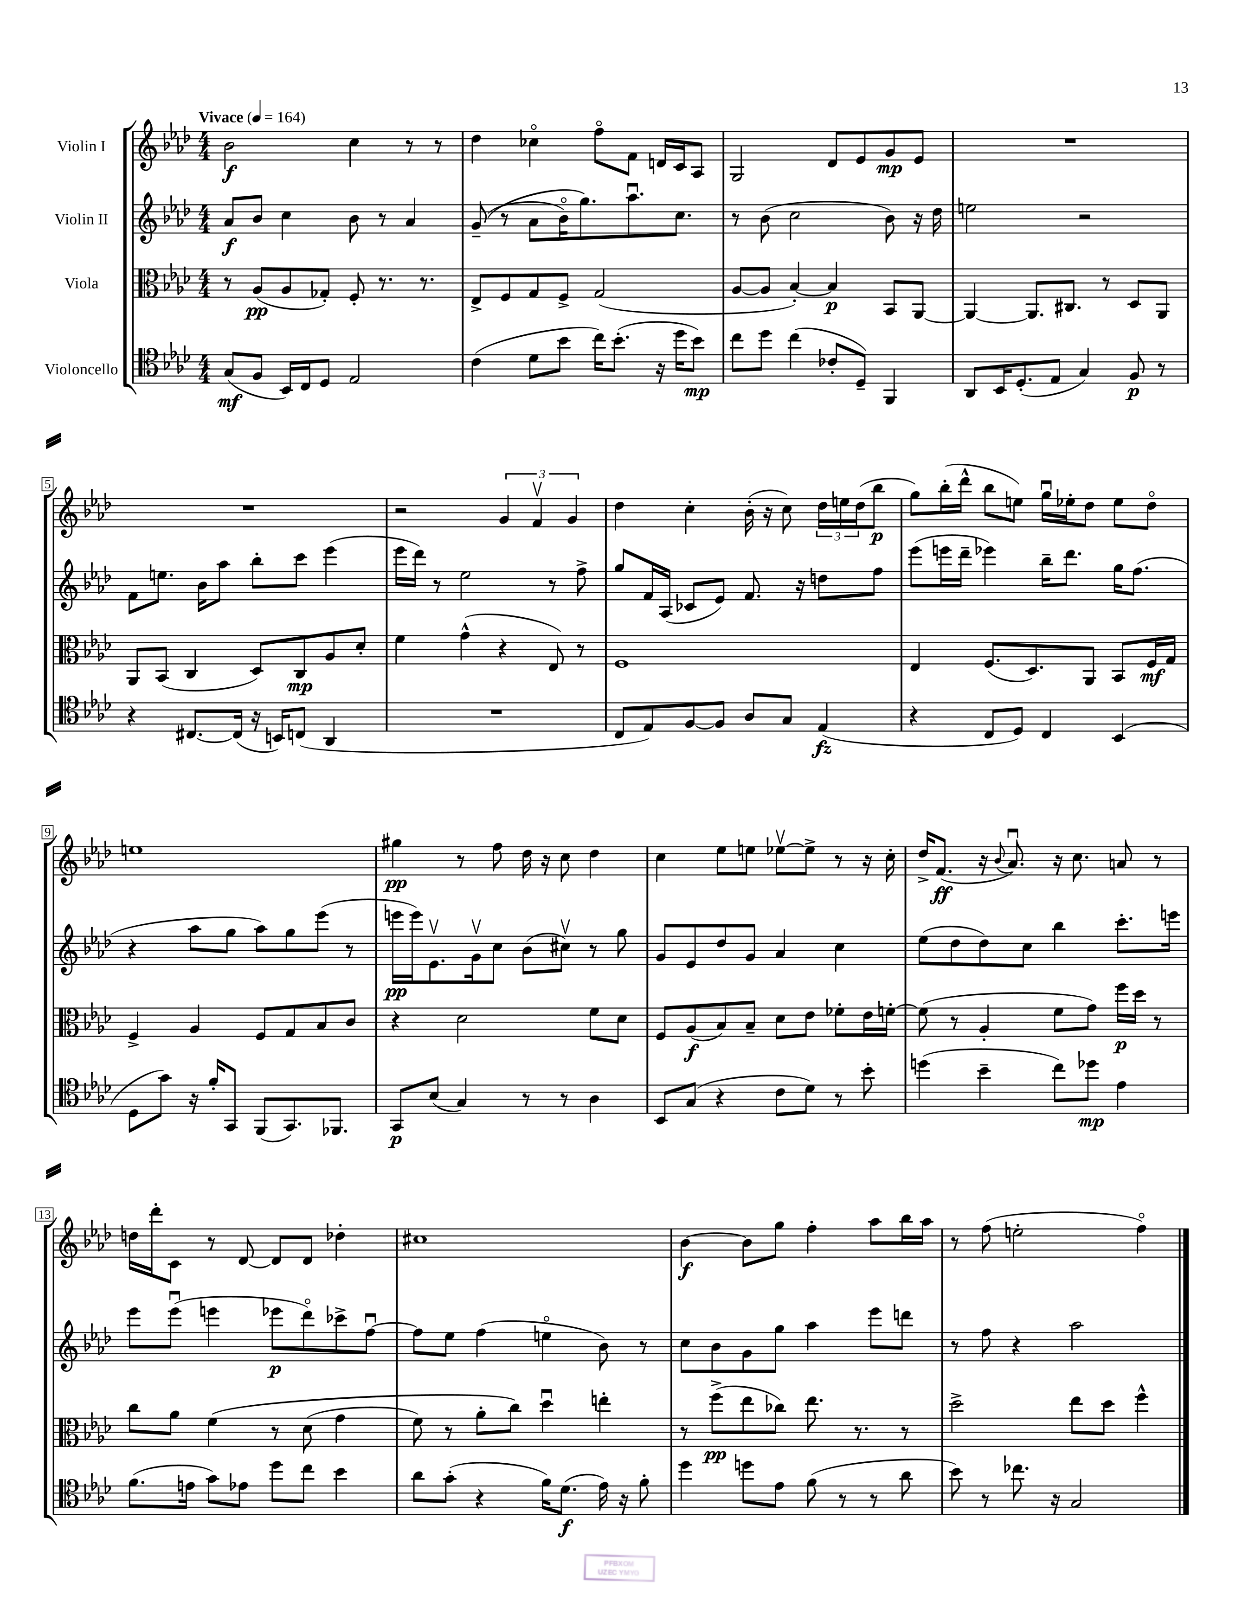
<<
\new StaffGroup <<
\new Staff = "s0" \with { instrumentName = "Violin I" } {
    \clef treble \key aes \major \numericTimeSignature \time 4/4 \tempo "Vivace" 4 = 164
    bes'2\f c''4 r8 r8 |
    des''4 ces''4\flageolet f''8\flageolet f'8 d'16 c'16 aes8 |
    g2 des'8 ees'8 g'8\mp ees'8 |
    R1 |
    R1 |
    r2 \tuplet 3/2 { g'4 f'4\upbow g'4 } |
    des''4 c''4-. bes'16-.( r16 c''8) \tuplet 3/2 { des''16 e''16 des''16( } bes''8\p |
    g''8) bes''16-.( des'''16-^ bes''8 e''8) g''16\downbow ees''16-. des''8 ees''8 des''8\flageolet |
    e''1 |
    gis''4\pp r8 f''8 des''16 r16 c''8 des''4 |
    c''4 ees''8 e''8 ees''8~\upbow ees''8-> r8 r16 c''16-. |
    des''16-> f'8.\ff( r16 \appoggiatura { bes'8 } aes'8.\downbow) r16 c''8. a'8 r8 |
    d''16 des'''16-. c'8 r8 des'8~ des'8 des'8 des''4-. |
    cis''1 |
    bes'4~\f bes'8 g''8 f''4-. aes''8 bes''16 aes''16 |
    r8 f''8( e''2-. f''4\flageolet) \bar "|." |
}
\new Staff = "s1" \with { instrumentName = "Violin II" } {
    \clef treble \key aes \major \numericTimeSignature \time 4/4
    aes'8\f bes'8 c''4 bes'8 r8 aes'4 |
    g'8--(\( r8 aes'8 bes'16\flageolet) g''8.\) aes''8.\downbow c''8. |
    r8 bes'8( c''2 bes'8) r16 des''16 |
    e''2 r2 |
    f'8 e''8. bes'16 aes''8 bes''8-. c'''8 ees'''4( |
    ees'''16 des'''16) r8 ees''2 r8 f''8-> |
    g''8 f'16 aes16( ces'8 ees'8) f'8. r16 d''8 f''8 |
    ees'''8( e'''16 des'''16-- ees'''4) bes''16-- des'''8. g''16 f''8.( |
    r4 aes''8 g''8 aes''8) g''8 ees'''8( r8 |
    e'''16\pp e'''16) ees'8.\upbow g'16\upbow c''8 bes'8( cis''8\upbow) r8 g''8 |
    g'8 ees'8 des''8 g'8 aes'4 c''4 |
    ees''8( des''8 des''8) c''8 bes''4 c'''8.-. e'''16 |
    ees'''8 ees'''8\downbow( e'''4 ees'''8\p des'''8\flageolet) ces'''8-> f''8~\downbow |
    f''8 ees''8 f''4( e''4\flageolet bes'8) r8 |
    c''8 bes'8 g'8 g''8 aes''4 ees'''8 d'''8 |
    r8 f''8 r4 aes''2 \bar "|." |
}
\new Staff = "s2" \with { instrumentName = "Viola" } {
    \clef alto \key aes \major \numericTimeSignature \time 4/4
    r8 aes8\pp( aes8 ges8-.) f8-. r8. r8. |
    ees8-> f8 g8 f8-> g2( |
    aes8~ aes8 bes4~-.) bes4\p bes,8 aes,8~ |
    aes,4~ aes,8. cis8. r8 des8 aes,8 |
    aes,8 bes,8( c4 des8) c8\mp aes8 des'8-. |
    f'4 g'4-^( r4 ees8) r8 |
    f1 |
    ees4 f8.( des8.) aes,8 bes,8 f16\mf g16 |
    f4-> aes4 f8 g8 bes8 c'8 |
    r4 des'2 f'8 des'8 |
    f8 aes8\f( bes8) bes8-- des'8 ees'8 fes'8-. ees'16 f'16~-. |
    f'8( r8 aes4-. f'8 g'8) f''16\p des''16 r8 |
    c''8 aes'8 f'4\( r8 des'8( g'4 |
    f'8) r8 aes'8-. c''8\) des''4\downbow e''4-. |
    r8 f''8->\pp( ees''8 ces''8) ees''8. r8. r8 |
    des''2-> ees''8 des''8 f''4-^ \bar "|." |
}
\new Staff = "s3" \with { instrumentName = "Violoncello" } {
    \clef tenor \key aes \major \numericTimeSignature \time 4/4
    g8\mf( f8 bes,16) c16 des8 ees2 |
    c'4( des'8 bes'8 c''16) bes'8.-.( r16 des''16 bes'8\mp) |
    c''8 des''8 c''4( ces'8-. des8--) f,4 |
    aes,8 bes,16 des8.-.( ees8 g4) f8\p r8 |
    r4 cis8.~ cis16( r16 b,16) c8( aes,4 |
    R1 |
    c8 ees8) f8~ f8 aes8 g8 ees4\fz( |
    r4 c8 des8) c4 bes,4( |
    des8 g'8) r16 f'16-. g,8 f,8( g,8.) fes,8. |
    g,8\p bes8( g4) r8 r8 aes4 |
    bes,8 g8( r4 c'8 des'8) r8 bes'8-. |
    d''4( bes'4-- c''8) des''8\mp ees'4 |
    f'8.( e'16 g'8) ees'8 des''8 c''8 bes'4 |
    aes'8 g'8-.( r4 f'16) des'8.\f( ees'16) r16 f'8-. |
    des''4 d''8 ees'8 f'8( r8 r8 aes'8 |
    bes'8) r8 ces''8. r16 g2 \bar "|." |
}
>>
>>
\layout { \context { \Score \override BarNumber.stencil = #(make-stencil-boxer 0.1 0.3 ly:text-interface::print) } }
